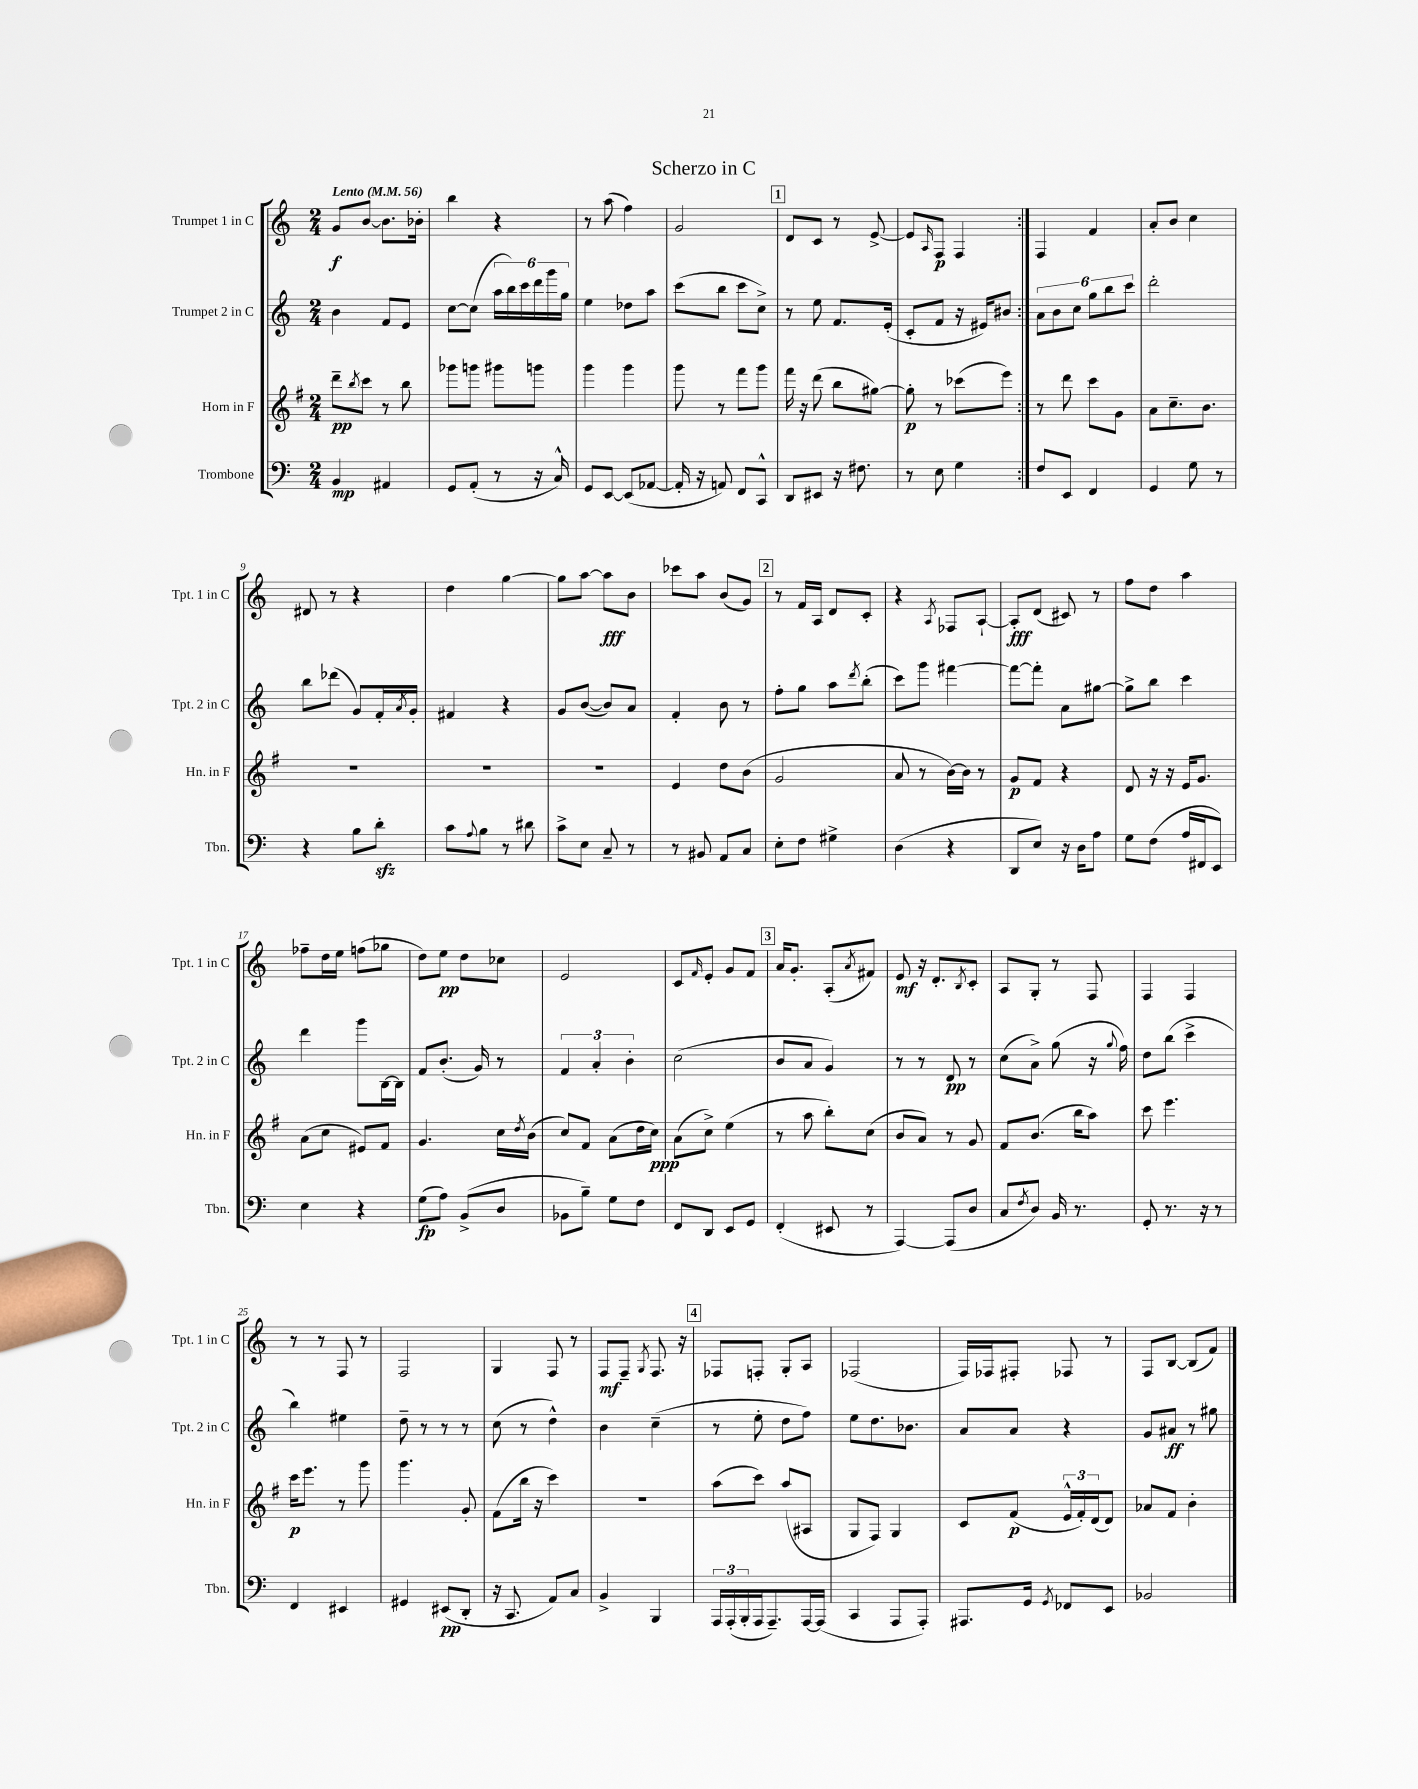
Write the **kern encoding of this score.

**kern	**kern	**kern	**kern
*staff4	*staff3	*staff2	*staff1
*clefF4	*clefG2	*clefG2	*clefG2
*k[]	*k[f#]	*k[]	*k[]
*M2/4	*M2/4	*M2/4	*M2/4
*MM56	*MM56	*MM56	*MM56
4BB	8ddd~	4b	8g
.	8qbb	.	.
.	8ccc	.	[8b
4AA#	8r	8f	8.b]
.	8bb	8e	.
.	.	.	16b-'
=	=	=	=
8GG	8ggg-	[8cc	4bb
(8AA'	8ggg	(8cc]	.
8r	8ggg#	24aa	4r
.	.	24bb)	.
.	.	24ccc	.
16r	8ggg	24ddd	.
.	.	24ggg	.
16C^^)	.	.	.
.	.	24gg	.
=	=	=	=
8GG	4ggg	4ee	8r
[8EE	.	.	(8aa
(8EE]	4ggg	8dd-	4ff)
[8AA-	.	8aa	.
=	=	=	=
16AA-']	8ggg	(8ccc	2g
16r	.	.	.
8AA)	8r	8bb	.
8FF	8fff#	8ccc	.
8CC^^	8ggg	8cc^)	.
=	=	=	=
8DD	16fff#	8r	8d
.	16r	.	.
8EE#	(8ddd	8ee	8c
16r	8bb	8.f	8r
8.F#	.	.	.
.	[8gg#)	.	[8e^
.	.	(16e'	.
=	=	=	=
8r	8gg#']	8c'	8e]
.	.	.	16qqA
8E	8r	8f	8F
4G	(8ccc-	16r	4F
.	.	16e#)	.
.	8eee)	8b#	.
=:|!	=:|!	=:|!	=:|!
8F	8r	12a	4F
.	.	12b	.
8EE	8ddd	.	.
.	.	12cc	.
4FF	8ccc	12gg	4f
.	.	12bb	.
.	8g	.	.
.	.	12ccc	.
=	=	=	=
4GG	8a	2ddd'	8a'
.	8.cc~	.	8b
8G	.	.	4cc
.	8.b	.	.
8r	.	.	.
=	=	=	=
4r	2r	8bb	8d#
.	.	(8ddd-	8r
8B	.	8g)	4r
8d'	.	16f'	.
.	.	8qa	.
.	.	16g'	.
=	=	=	=
8c	2r	4f#	4dd
8qqA	.	.	.
8B	.	.	.
8r	.	4r	[4gg
8d#	.	.	.
=	=	=	=
8c^	2r	8g	8gg]
8E	.	([8b	[8aa
8C~	.	8b])	8aa]
8r	.	8a	8b
=	=	=	=
8r	4e	4f'	8ccc-
8BB#	.	.	8aa
8AA	8dd	8b	(8b
8C	(8b	8r	8g)
=	=	=	=
8E'	2g	8ff'	8r
8F	.	8gg	16f
.	.	.	16A
4G#^	.	8aa	8d
.	.	8qddd	.
.	.	(8bb'	8c'
=	=	=	=
(4D	8a	8ccc)	4r
.	8r	8ggg	.
.	.	.	8qA
4r	[16b)	[4fff#	8F-
.	16b]	.	.
.	8r	.	[8A`
=	=	=	=
8DD	8g	8fff#_	8A']
8E)	8f#	8fff#']	(8d
16r	4r	8a	8c#)
16D	.	.	.
8A	.	[8gg#	8r
=	=	=	=
8G	8d	8gg#^]	8ff
(8F	16r	8bb	8dd
.	16r	.	.
16A	16e	4ccc	4aa
16FF#	8.g	.	.
8EE)	.	.	.
=	=	=	=
4E	(8a	4ddd	8ff-~
.	8cc	.	16dd
.	.	.	16ee
4r	8e#)	8ggg	(8ff
.	8f#	[16B	8gg-
.	.	16B]	.
=	=	=	=
(8G	4.g	8f	8dd)
8A)	.	(8.b'	8ee
(8BB^	.	.	8dd
.	.	16g)	.
8D	16cc	8r	8cc-
.	8qdd	.	.
.	(16b	.	.
=	=	=	=
8BB-	8cc)	6f	2e
8B~)	8f#	.	.
.	.	6a'	.
8G	(8a	.	.
.	.	6b'	.
8F	16dd	.	.
.	16cc)	.	.
=	=	=	=
8FF	(8a	(2cc	8c
.	.	.	16qqf
8DD	8cc^)	.	8e'
8EE	(4ee	.	8g
8GG	.	.	8f
=	=	=	=
(4FF'	8r	8b	16a
.	.	.	8.g'
.	8aa	8a	.
8EE#	8bb')	4g)	(8A'
.	.	.	8qa
8r	(8cc	.	8f#)
=	=	=	=
[4AAA)	8b	8r	8e
.	8a)	8r	16r
.	.	.	8.d'
(8AAA]	8r	8d	.
.	.	.	8qB
8D	8g	8r	8c'
=	=	=	=
8C	8f#	(8cc	8A
8qF	.	.	.
8D)	(8.b	8a^)	8G'
16BB	.	(8gg	8r
8.r	16bb	.	.
.	8aa)	16r	8F
.	.	8qqgg	.
.	.	16ff)	.
=	=	=	=
8GG'	8ccc	8dd	4F
8.r	4.eee	(8bb	.
.	.	4ccc^	4F
16r	.	.	.
8r	.	.	.
=	=	=	=
4FF	16ccc	4bb)	8r
.	8.eee	.	.
.	.	.	8r
4EE#	8r	4ee#	8F
.	8ggg	.	8r
=	=	=	=
4GG#	4.ggg	8dd~	2F
.	.	8r	.
(8EE#	.	8r	.
8DD'	8g'	8r	.
=	=	=	=
16r	(8f#	(8cc	4G
8.CC	.	.	.
.	16bb	8r	.
.	16r	.	.
8AA)	4ccc)	4dd^^)	8F
8C	.	.	8r
=	=	=	=
4BB^	2r	4b	8F
.	.	.	8F~
.	.	.	8qG
4BBB	.	(4cc~	8.F
.	.	.	16r
=	=	=	=
24AAA	(8aa	8r	8F-
(24AAA'	.	.	.
24BBB'	.	.	.
16AAA	8ccc)	8ee'	8F'
8.AAA~)	.	.	.
.	(8aa	8dd	8G'
[16AAA	8A#	8ff)	8A
(16AAA]	.	.	.
=	=	=	=
4CC	8G	8ee	(2F-
.	8F#)	8.dd	.
8AAA	4G	.	.
.	.	8.b-	.
8AAA')	.	.	.
=	=	=	=
8.AAA#	8c	8a	16F)
.	.	.	16F-
.	(8f#	8a	8F#'
16GG	.	.	.
8qGG	.	.	.
8FF-	24e^^	4r	8F-
.	24f#')	.	.
.	(24d	.	.
8EE	8d)	.	8r
=	=	=	=
2BB-	8a-	8g	8F
.	8f#	8a#	[8B
.	4b'	8r	(8B]
.	.	8gg#	8f)
==	==	==	==
*-	*-	*-	*-
